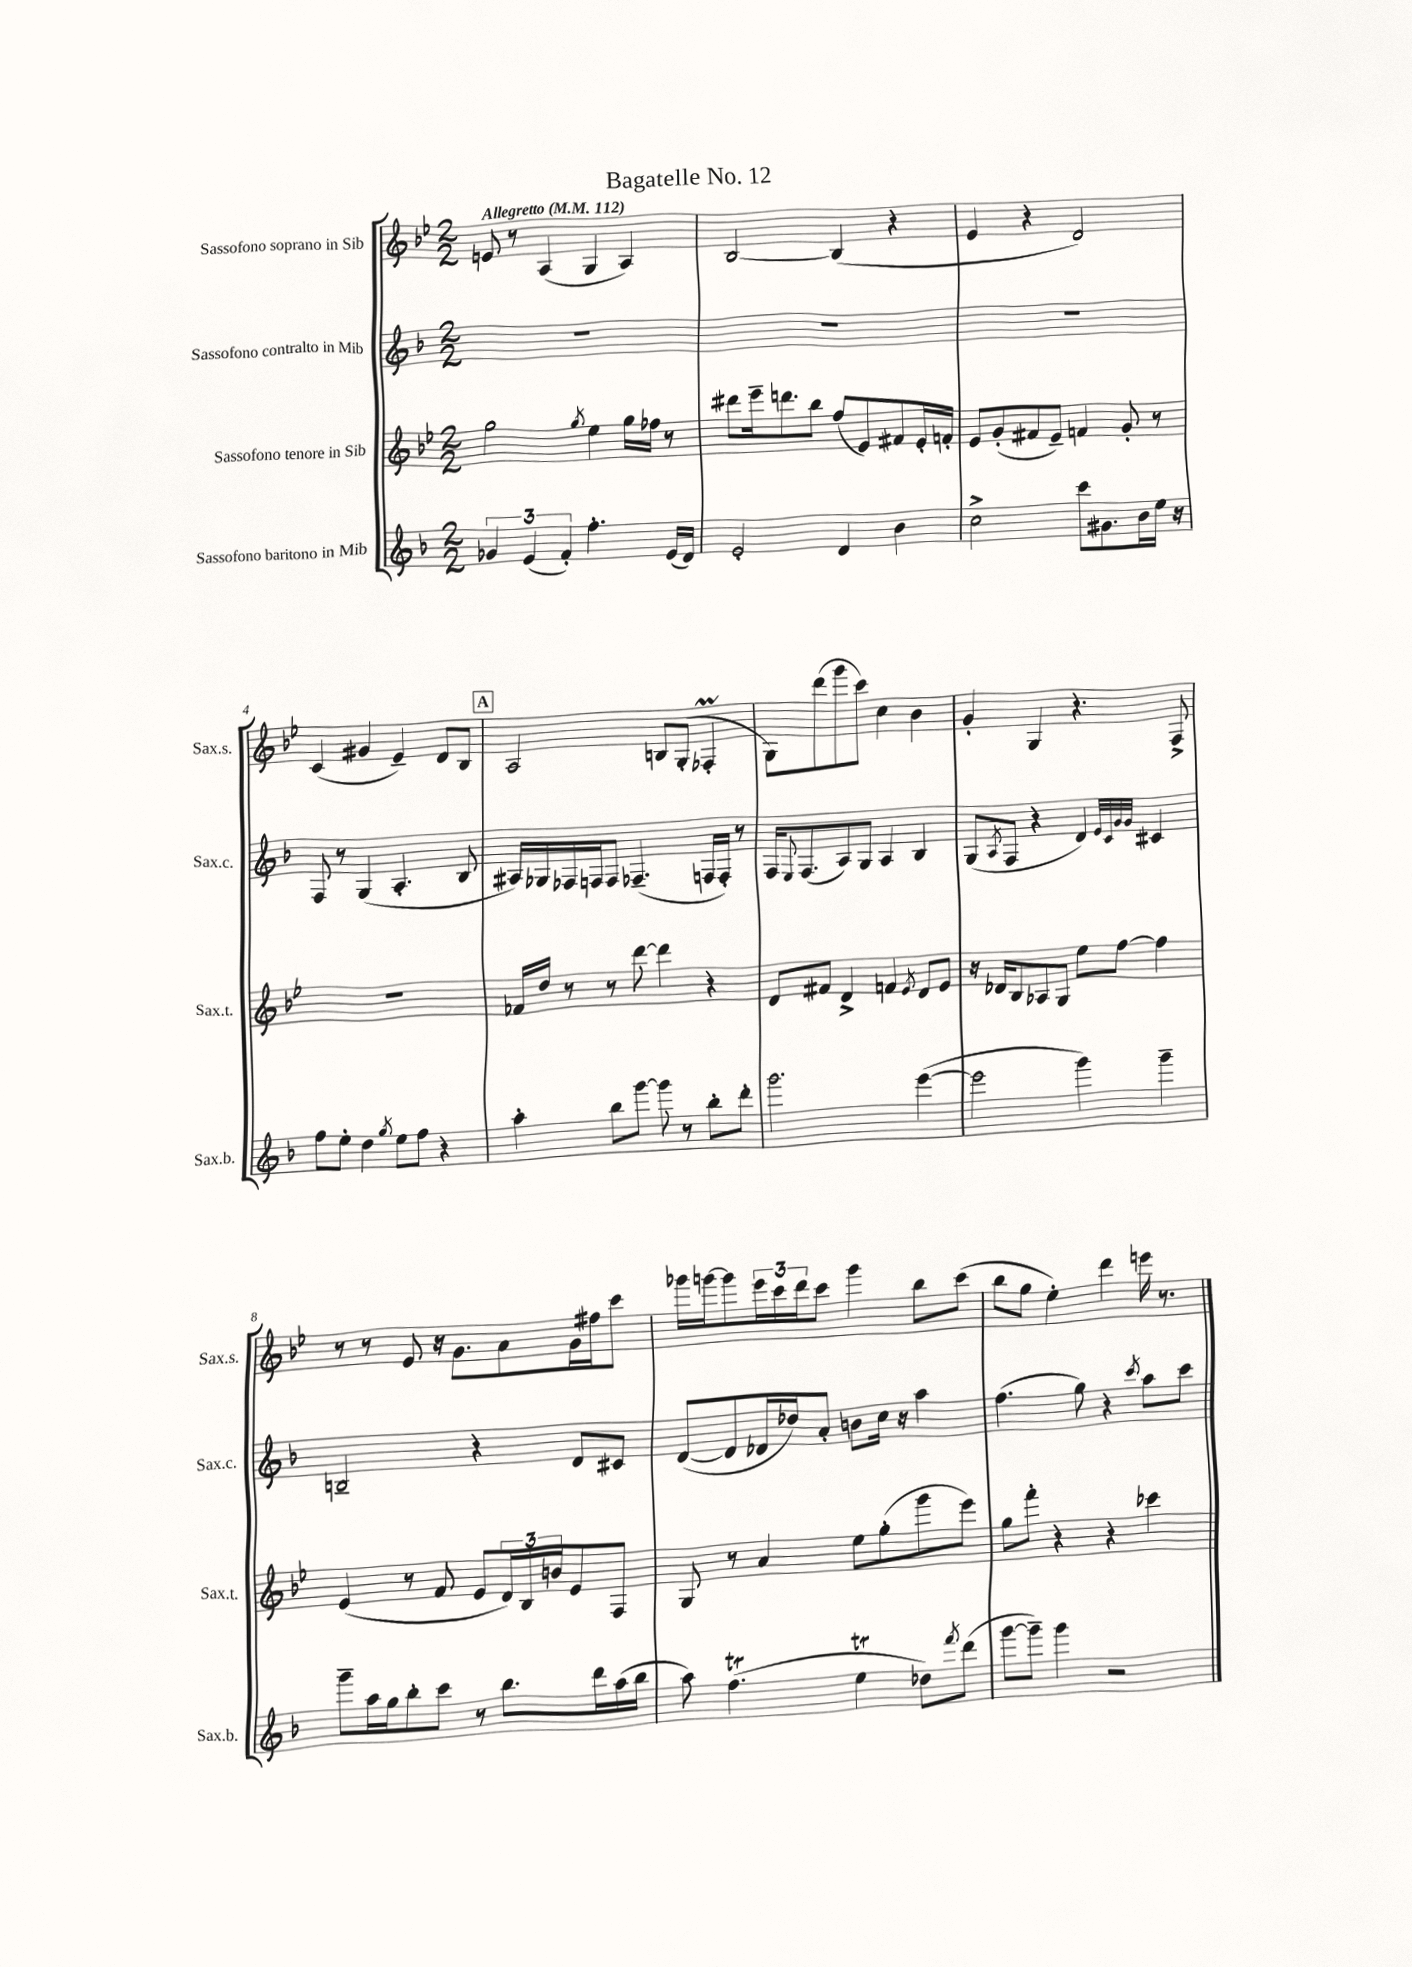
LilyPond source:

\header { title = "Bagatelle No. 12" }
<<
\new StaffGroup <<
\new Staff = "s0" \with { instrumentName = "Sassofono soprano in Sib" shortInstrumentName = "Sax.s." } {
    \clef treble \key bes \major \numericTimeSignature \time 2/2 \tempo "Allegretto" 4 = 112
    e'8 r8 a4( g4 a4) |
    bes2~ bes4( r4 |
    ees'4 r4 d'2) |
    c'4( gis'4 ees'4--) d'8 bes8 |
    \mark \markup { \box "A" } a2 b8 g8-.( fes4-.\prall |
    g8) d'''8( g'''8 c'''8) c''4 bes'4 |
    g'4-. g4 r4. f8-> |
    r8 r8 ees'8 r16 g'8. a'8 g'16 fis''16 c'''8 |
    ges'''16 g'''16~ g'''8 \tuplet 3/2 { ees'''16 c'''16 d'''16 } c'''8 g'''4 bes''8 c'''8( |
    bes''8 g''8 ees''4-.) d'''4 e'''16 r8. \bar "|." |
}
\new Staff = "s1" \with { instrumentName = "Sassofono contralto in Mib" shortInstrumentName = "Sax.c." } {
    \clef treble \key f \major \numericTimeSignature \time 2/2
    R1 |
    R1 |
    R1 |
    f8 r8 g4( a4.-. bes8 |
    \mark \markup { \box "A" } ais16) ges16 fes16 f16 f8 fes4.--( f16 f16-.) r8 |
    f16 \appoggiatura { e8 } f8.( a8) g8 a4 bes4 |
    g8( \acciaccatura { a8 } f8 r4 d'4) \grace { e'32 c'32 g'32 g'32 } cis'4 |
    b2-- r4 d'8 cis'8 |
    d'8~( d'8 des'16 des''16) a'8-. b'8 c''16 r16 a''4 |
    f''4.( g''8) r4 \acciaccatura { c'''8 } a''8 c'''8 \bar "|." |
}
\new Staff = "s2" \with { instrumentName = "Sassofono tenore in Sib" shortInstrumentName = "Sax.t." } {
    \clef treble \key bes \major \numericTimeSignature \time 2/2
    g''2 \acciaccatura { g''8 } ees''4 g''16 fes''16 r8 |
    dis'''8 ees'''16-- d'''8. bes''8 f''8( ees'8) fis'8 ees'16-. f'16-. |
    ees'8 g'8-.( fis'8 ees'8--) f'4 g'8-. r8 |
    R1 |
    \mark \markup { \box "A" } fes'16 d''16 r8 r8 d'''8~ d'''4 r4 |
    d'8 fis'8 d'4-> f'4 \acciaccatura { ees'8 } d'8 ees'8 |
    r16 des'16 bes8 aes8 g8 ees''8 f''8~ f''4 |
    ees'4( r8 f'8 ees'8 \tuplet 3/2 { d'16) bes16 b'16 } ees'8 f8 |
    g8 r8 a'4 ees''8 g''8-.( g'''8 ees'''8) |
    g''8 f'''8-. r4 r4 ces'''4 \bar "|." |
}
\new Staff = "s3" \with { instrumentName = "Sassofono baritono in Mib" shortInstrumentName = "Sax.b." } {
    \clef treble \key f \major \numericTimeSignature \time 2/2
    \tuplet 3/2 { ges'4 e'4( f'4-.) } f''4.-. e'16( d'16) |
    e'2-. d'4 bes'4 |
    c''2-> c'''8 gis'8. bes'16 e''16 r16 |
    f''8 e''8-. d''4 \acciaccatura { g''8 } e''8 f''8 r4 |
    \mark \markup { \box "A" } a''4-. bes''8 g'''8~ g'''8 r8 bes''8-. d'''8-. |
    g'''2. e'''4~( |
    e'''2 g'''4) g'''4-- |
    g'''8-- a''16 g''16 bes''8-. c'''8 r8 bes''8. d'''16 a''16( bes''16 |
    a''8) f''4.\trill( e''4\trill des''8) \acciaccatura { f'''8 } d'''8( |
    g'''8~ g'''8--) g'''4 r2 \bar "|." |
}
>>
>>
